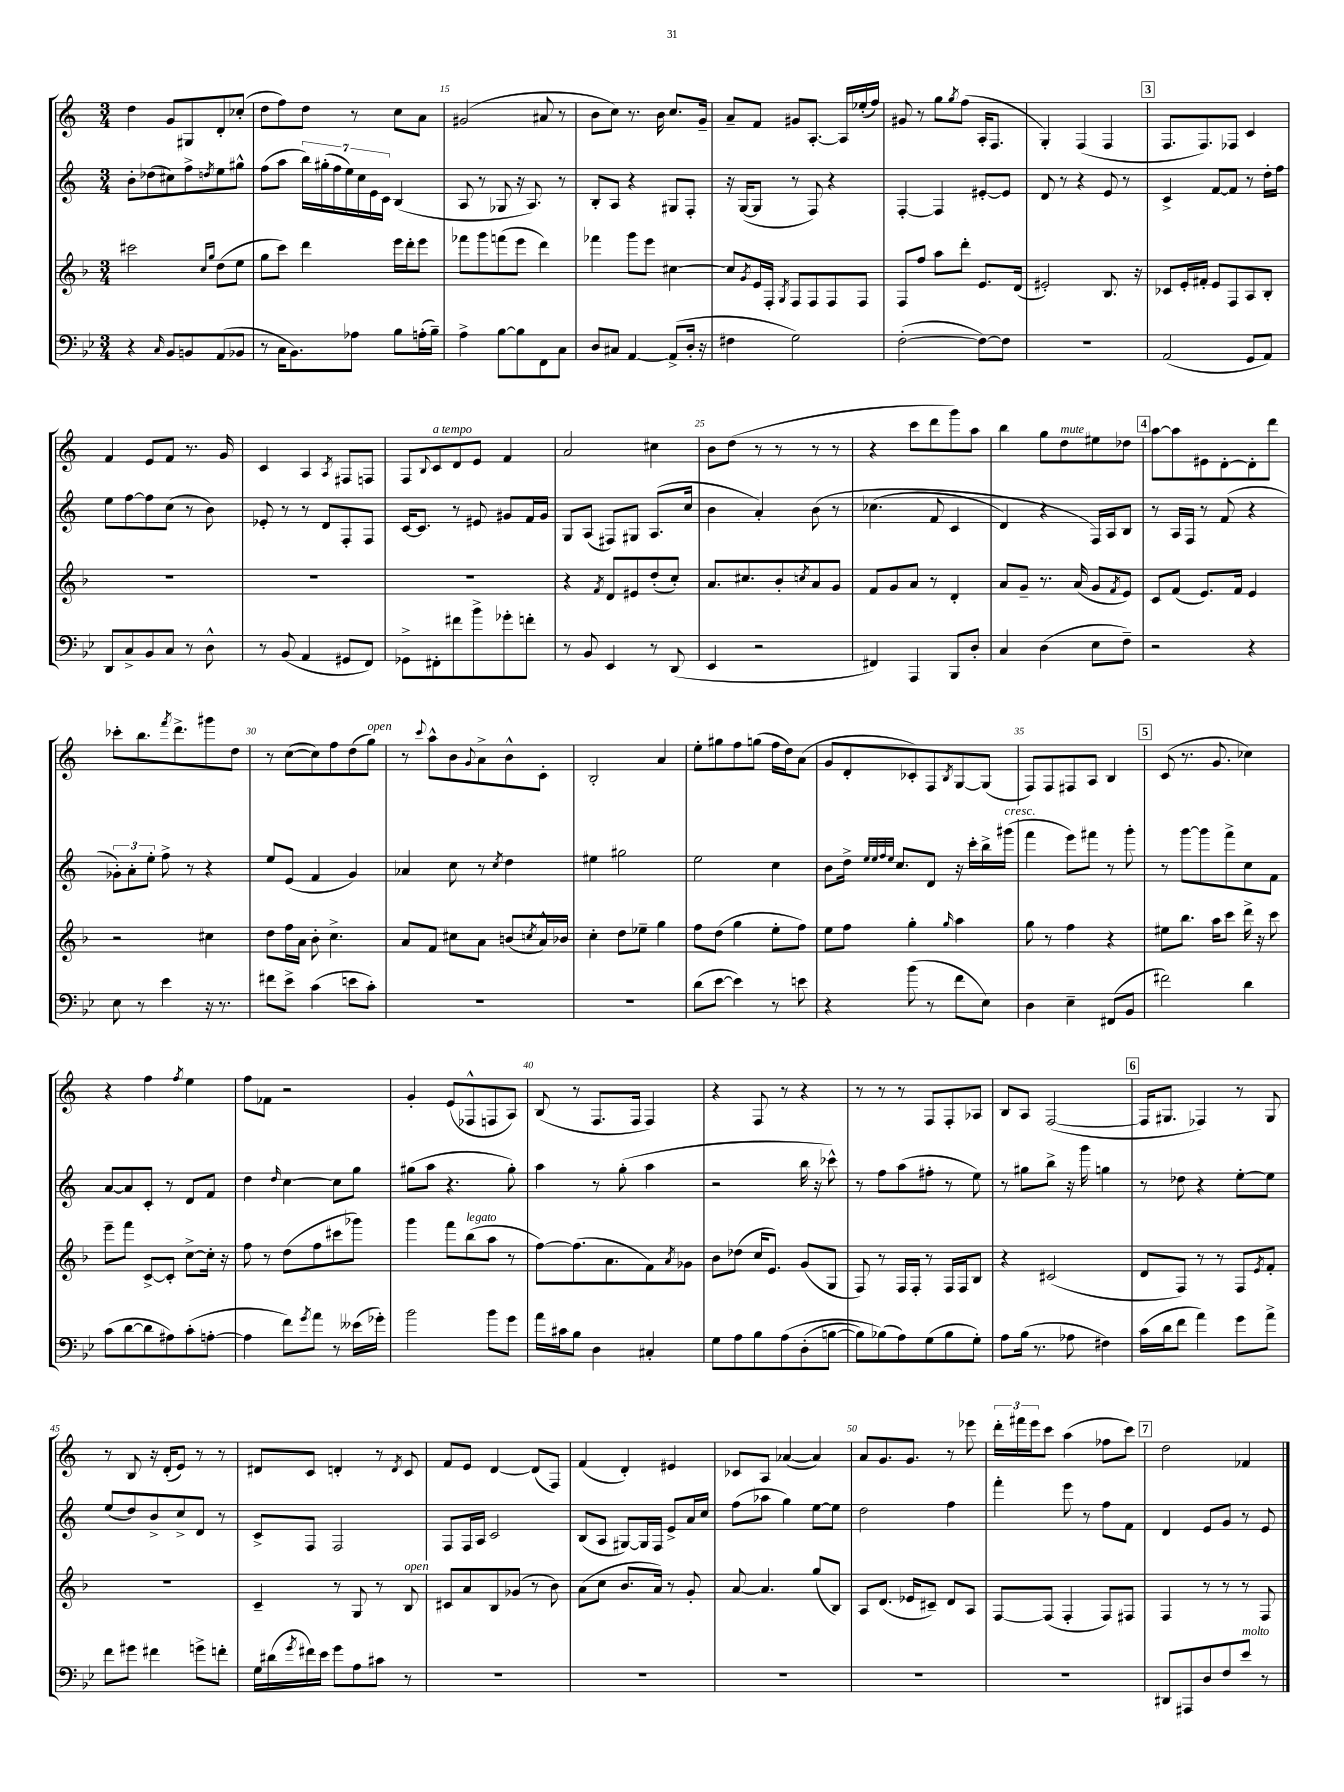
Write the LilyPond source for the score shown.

<<
\new StaffGroup <<
\new Staff = "s0" {
    \clef treble \key c \major \numericTimeSignature \time 3/4
    d''4 g'8 gis8 d'8-. ces''8-.( |
    d''8 f''8) d''8 r8 c''8 a'8 |
    gis'2( ais'8 r8 |
    b'8 c''8) r8. b'16 c''8. g'16-- |
    a'8-- f'8 gis'8 a8.~-. a16 ees''16-.( f''16) |
    gis'8 r8 g''8 \acciaccatura { g''8 } f''8( a16-. f8. |
    g4-.) f4( f4 |
    \mark \markup { \box "3" } f8. f8.) fes8 c'4 |
    f'4 e'8 f'8 r8. g'16 |
    c'4 a4 \acciaccatura { a8 } fis8 f8 |
    f8 \appoggiatura { b8 } c'8^\markup { \italic "a tempo" } d'8 e'8 f'4 |
    a'2 cis''4 |
    b'8 d''8( r8 r8 r8 r8 |
    r4 c'''8 d'''8 g'''8) a''8 |
    b''4 g''8 d''8^\markup { \italic "mute" } eis''8 des''8 |
    \mark \markup { \box "4" } a''8~ a''8 eis'8 d'8~-. d'8-. d'''8 |
    ces'''8-. b''8. \acciaccatura { f'''8 } d'''8.-> gis'''8 d''8 |
    r8 c''8~( c''8) f''8 d''8( g''8^\markup { \italic "open" }) |
    r8 \appoggiatura { c'''8 } a''8-^ b'8 \appoggiatura { g'8 } a'8-> b'8-^ c'8-. |
    b2-. a'4 |
    e''8-. gis''8 f''8 g''8( f''16 d''16) a'8( |
    g'8 d'8-. ces'8-.) f8 \acciaccatura { b8 } g8~ g8( |
    f8) f8 fis8 a8 b4 |
    \mark \markup { \box "5" } c'8( r8. g'8. ces''4) |
    r4 f''4 \acciaccatura { f''8 } e''4 |
    f''8 fes'8 r2 |
    g'4-. e'8( fes8-^ f8 a8) |
    b8( r8 f8. f16 f4) |
    r4 f8 r8 r4 |
    r8 r8 r8 f8 f8-. aes8 |
    b8 a8 f2~( |
    \mark \markup { \box "6" } f16 gis8. fes4) r8 gis8 |
    r8 b8 r16 d'16-.( e'8) r8 r8 |
    dis'8 c'8 d'4-. r8 \acciaccatura { d'8 } c'8 |
    f'8 e'8 d'4~ d'8( f8) |
    f'4( d'4-.) eis'4 |
    ces'8 a8 aes'4~( aes'4) |
    a'8 g'8. g'8. r8 ees'''8 |
    \tuplet 3/2 { d'''16-. fis'''16 e'''16 } c'''8 a''4( fes''8 c'''8) |
    \mark \markup { \box "7" } d''2 fes'4 \bar "|." |
}
\new Staff = "s1" {
    \clef treble \key c \major \numericTimeSignature \time 3/4
    b'8-. des''8( cis''8) f''8-> \acciaccatura { d''8 } e''8 gis''8-^ |
    f''8( a''8 \tuplet 7/4 { b''16) gis''16-.( f''16 e''16) c''16 e'16 c'16 } b4( |
    a8 r8 ges8 r16 a8.) r8 |
    b8-. a8 r4 gis8 f8-. |
    r16 g16~( g8 r8 f8) r4 |
    f4~-. f4 eis'8~-. eis'8 |
    d'8 r8 r4 e'8 r8 |
    \mark \markup { \box "3" } c'4-> f'8~ f'8 r8 d''16-. f''16 |
    e''8 f''8~ f''8 c''8( r8 b'8) |
    ees'8-. r8 r8 d'8 f8-. f8 |
    c'16~ c'8. r8 eis'8 gis'8 f'16 gis'16 |
    g8 a8( fis8) gis8 a8.( c''16 |
    b'4 a'4-.) b'8\( r8 |
    ces''4.( f'8 c'4 |
    d'4) r4 f16\) a16 b8 |
    \mark \markup { \box "4" } r8 a16 f16 r8 f'8( r4 |
    \tuplet 3/2 { ges'8-.) a'8-. e''8-. } f''8-> r8 r4 |
    e''8 e'8( f'4 g'4) |
    aes'4 c''8 r8 \acciaccatura { c''8 } d''4 |
    eis''4 gis''2 |
    e''2 c''4 |
    b'8 d''16-> \grace { e''32 e''32 f''32 e''32 } c''8. d'8 r16 c'''16-. b''16-> gis'''16^\markup { \italic "cresc." }( |
    f'''4 e'''8) fis'''8 r8 g'''8-. |
    \mark \markup { \box "5" } r8 g'''8~ g'''8 f'''8-> c''8 f'8 |
    a'8~ a'8 c'8-. r8 d'8 f'8 |
    d''4 \grace { d''16 } c''4~ c''8 g''8 |
    gis''8( a''8 r4. gis''8-.) |
    a''4 r8 g''8-.( a''4 |
    r2 b''16 r16 ces'''8-^) |
    r8 f''8 a''8( fis''8-. r8 e''8) |
    r8 gis''8 b''8-> r16 g'''16 g''4 |
    \mark \markup { \box "6" } r8 des''8 r4 e''8~-. e''8 |
    e''8( d''8) b'8-> c''8-> d'8 r8 |
    c'8-> f8 f2 |
    f8 f16 a16 c'2 |
    b8( a8 gis8~) gis16 f16 e'8-> a'16 c''16 |
    f''8( aes''8 g''4) e''8~ e''8 |
    d''2 f''4 |
    f'''4-. e'''8 r8 f''8 f'8 |
    \mark \markup { \box "7" } d'4 e'8 g'8 r8 e'8 \bar "|." |
}
\new Staff = "s2" {
    \clef treble \key f \major \numericTimeSignature \time 3/4
    cis'''2 \grace { c''16 g''16 } d''8( e''8 |
    g''8 c'''8) d'''4 e'''16 d'''16-. e'''8 |
    fes'''8 g'''8 f'''8( e'''8 d'''4) |
    fes'''4 g'''8 e'''8 cis''4~ |
    cis''8 \acciaccatura { g'8 } e'16 f16-. \acciaccatura { g8 } f8 f8 f8 f8 |
    f8 f''8 a''8 d'''8-. e'8. d'16( |
    eis'2-.) bes8. r16 |
    \mark \markup { \box "3" } ces'8 e'16-. fis'16-. e'8 f8 a8 bes8-. |
    R2. |
    R2. |
    R2. |
    r4 \acciaccatura { f'8 } d'8 eis'8 d''8-.( c''8-.) |
    a'8. cis''8. bes'8-. \acciaccatura { c''8 } a'8 g'8 |
    f'8 g'8 a'8 r8 d'4-. |
    a'8 g'8-- r8. a'16( g'8 \acciaccatura { f'8 } e'8) |
    \mark \markup { \box "4" } c'8 f'8( e'8.) f'16 e'4 |
    r2 cis''4 |
    d''8 f''16 a'16 bes'8-. c''4.-> |
    a'8 f'8 cis''8 a'8 b'8( \acciaccatura { c''8 } a'16-^) bes'16 |
    c''4-. d''8 ees''8-- g''4 |
    f''8 d''8( g''4 e''8-. f''8) |
    e''8 f''8 g''4-. \grace { g''16 } a''4 |
    g''8 r8 f''4 r4 |
    \mark \markup { \box "5" } eis''8 bes''8. a''16 c'''8 d'''16-> r16 c'''8 |
    e'''8-- f'''8 c'8~-> c'8-. c''8~-> c''16-. r16 |
    f''8 r8 d''8( f''8 cis'''8 ges'''8) |
    g'''4 f'''8 bes''8^\markup { \italic "legato" }( a''8 r8 |
    f''8~) f''8.( a'8. f'8) \acciaccatura { a'8 } ges'8 |
    bes'8 des''8( c''16 e'8.) g'8( g8 |
    f8) r8 f16 f16-. r8 f16 f16 bes8 |
    r4 cis'2( |
    \mark \markup { \box "6" } d'8 f8) r8 r8 f8 \acciaccatura { e'8 } f'8-. |
    R2. |
    c'4-- r8 g8 r8 bes8^\markup { \italic "open" } |
    cis'8 a'8 bes8 ges'8( r8 bes'8) |
    a'8( c''8 bes'8. a'16) r8 g'8-. |
    a'8~ a'4. g''8( bes8) |
    a8 d'8.( ees'16 cis'8--) d'8 a8 |
    f8~ f8( f4-. f8) fis8 |
    \mark \markup { \box "7" } f4 r8 r8 r8 f8 \bar "|." |
}
\new Staff = "s3" {
    \clef bass \key bes \major \numericTimeSignature \time 3/4
    r4 \grace { c16 } bes,8 b,8 a,8( bes,8 |
    r8 c16 bes,8.) aes8 bes8 a16-.( bes16--) |
    a4-> bes8~ bes8 f,8 c8 |
    d8 cis8 a,4~ a,8->( d16-. r16 |
    fis4 g2) |
    f2~-.( f8~) f8 |
    R2. |
    \mark \markup { \box "3" } a,2( g,8 a,8) |
    d,8 c8-> bes,8 c8 r8 d8-^ |
    r8 bes,8( a,4 gis,8 f,8) |
    ges,8-> fis,8-. fis'8 bes'8-> ges'8-. f'8-. |
    r8 bes,8 ees,4 r8 d,8( |
    ees,4 r2 |
    fis,4) a,,4 bes,,8 d8-. |
    c4 d4( ees8 f8--) |
    \mark \markup { \box "4" } r2 r4 |
    ees8 r8 ees'4 r16 r8. |
    fis'8 ees'8-> c'4( e'8 c'8-.) |
    R2. |
    R2. |
    d'8( ees'8~ ees'4) r8 e'8 |
    r4 bes'8( r8 f'8 ees8) |
    d4 ees4-- fis,8( bes,8 |
    \mark \markup { \box "5" } fis'2) d'4 |
    c'8( d'8~ d'8 ais8) c'8-.( a8~-. |
    a4 f'8) \acciaccatura { g'8 } a'8 r8 eeses'16( ges'16-.) |
    bes'2 bes'8 g'8 |
    a'16 cis'16 bes8 d4 cis4-. |
    g8 a8 bes8 a8\( d8-.( b8~ |
    b8) bes8(\) a8) g8( bes8 g8-.) |
    a8 bes16( r8. aes8 fis4) |
    \mark \markup { \box "6" } c'16( d'16 f'8 a'4) g'8 a'8-> |
    f'8 gis'8 fis'4 g'8-> f'8-. |
    g16 dis'16( \acciaccatura { g'8 } fis'16) ees'16 g'8 a8 cis'8 r8 |
    R2. |
    R2. |
    R2. |
    R2. |
    R2. |
    \mark \markup { \box "7" } dis,8 ais,,8 d8 f8 ees'8^\markup { \italic "molto" } r8 \bar "|." |
}
>>
>>
\layout { \context { \Score currentBarNumber = #13 \override BarNumber.break-visibility = ##(#f #t #t) barNumberVisibility = #(every-nth-bar-number-visible 5) } }
